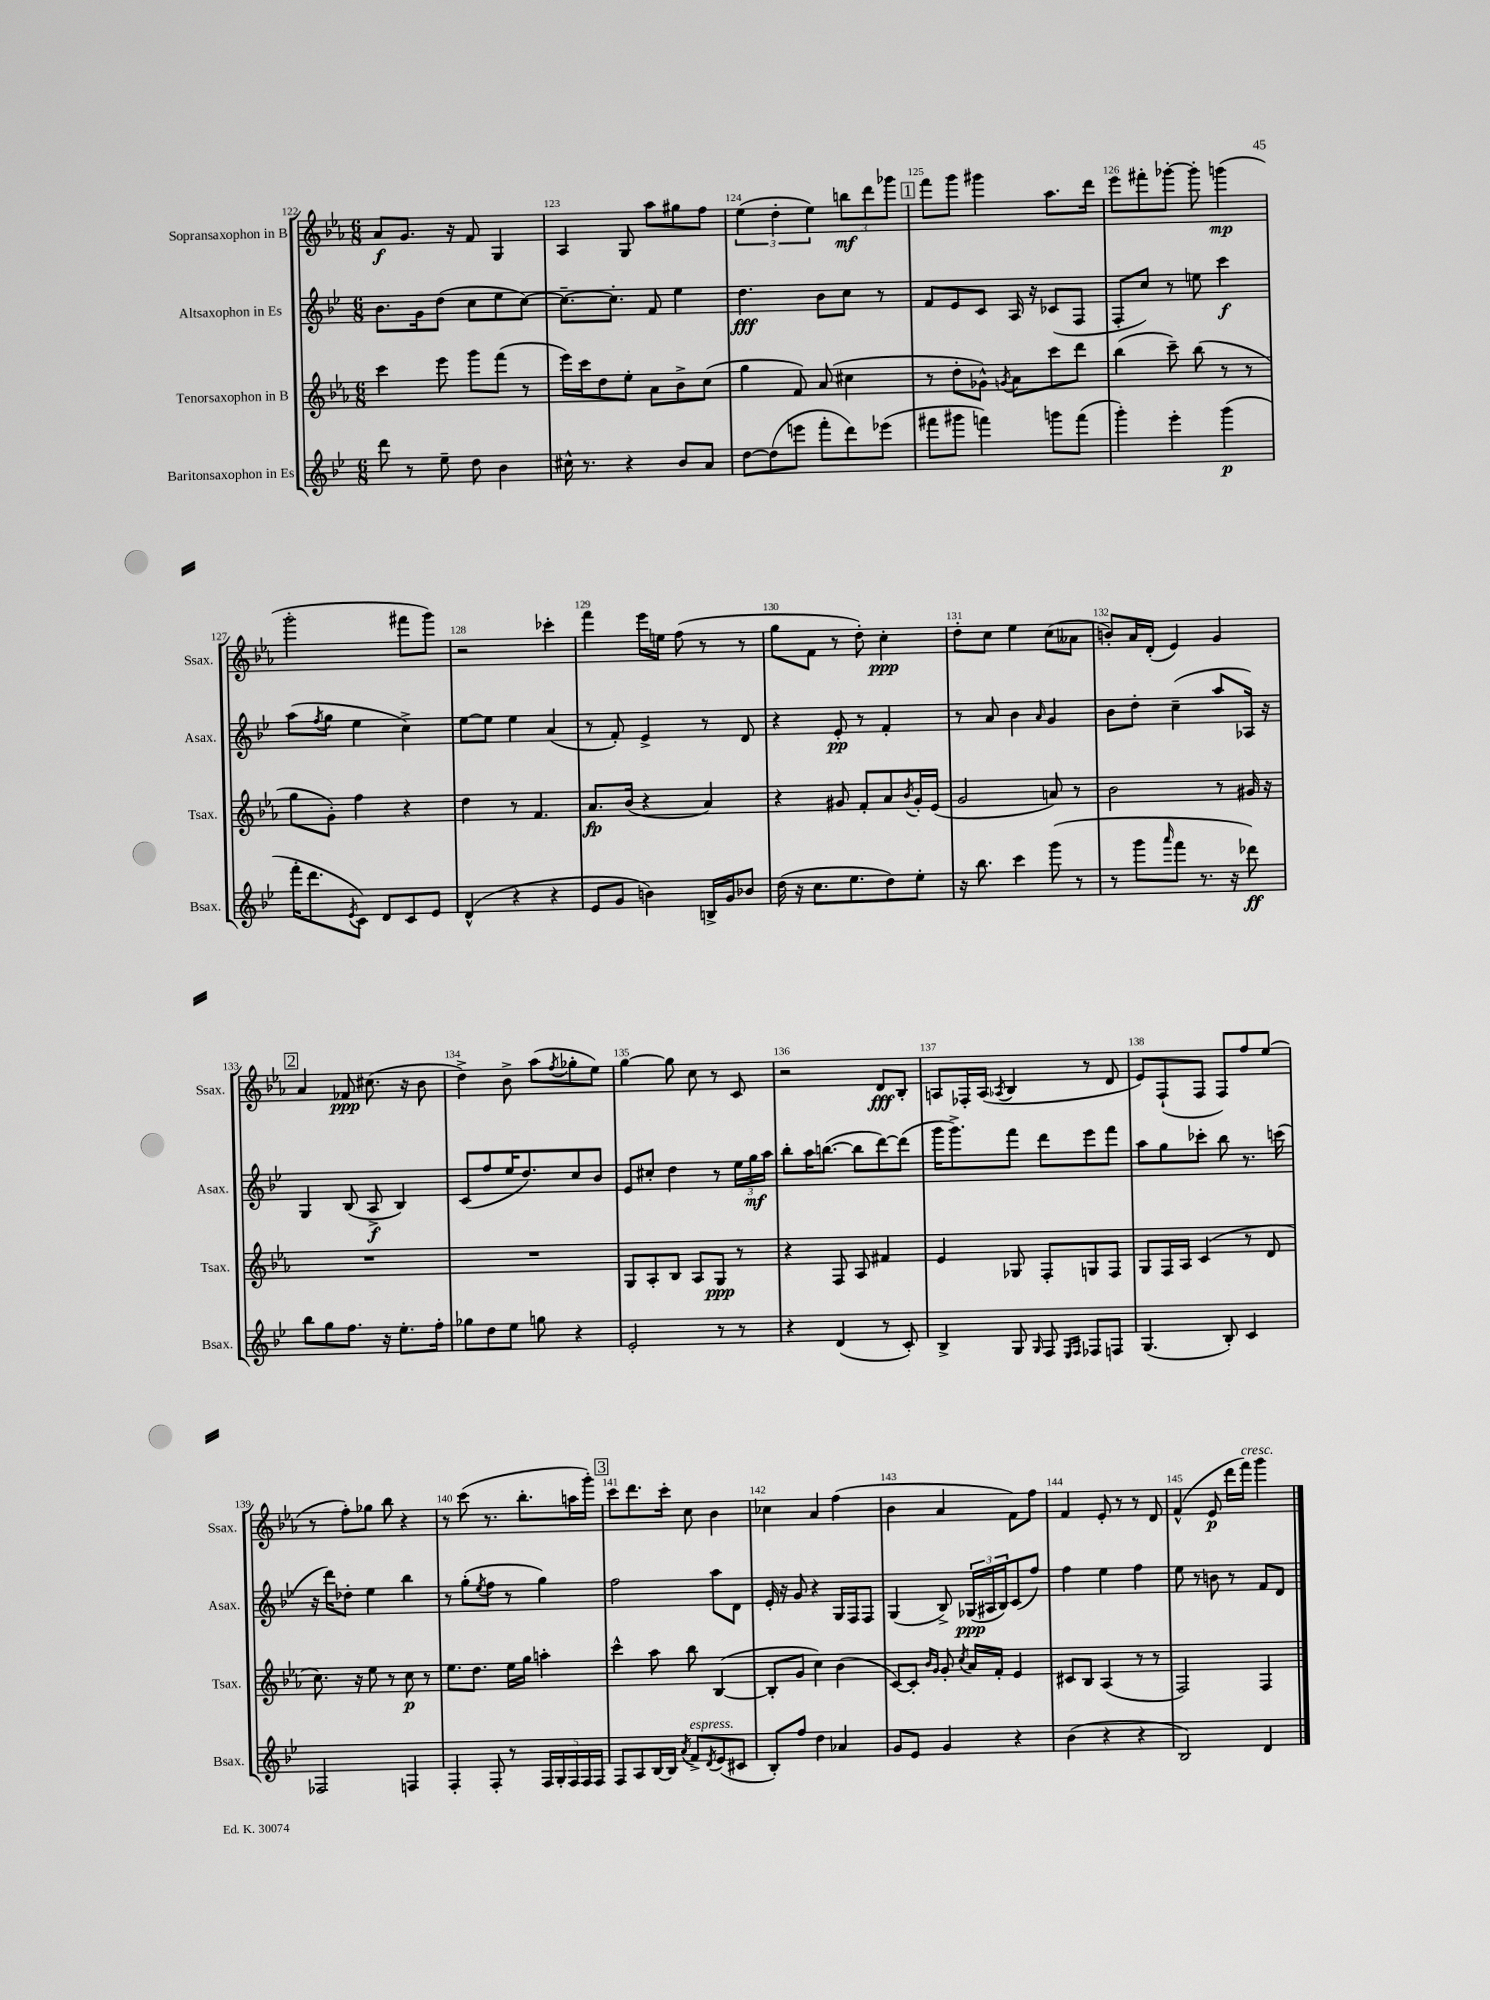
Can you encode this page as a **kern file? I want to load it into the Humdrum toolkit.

**kern	**dynam	**kern	**dynam	**kern	**dynam	**kern	**dynam
*part4	*part4	*part3	*part3	*part2	*part2	*part1	*part1
*staff4	*staff4	*staff3	*staff3	*staff2	*staff2	*staff1	*staff1
*I"Baritonsaxophon in Es	*	*I"Tenorsaxophon in B	*	*I"Altsaxophon in Es	*	*I"Sopransaxophon in B	*
*I'Bsax.	*	*I'Tsax.	*	*I'Asax.	*	*I'Ssax.	*
*clefG2	*	*clefG2	*	*clefG2	*	*clefG2	*
*k[b-e-]	*	*k[b-e-a-]	*	*k[b-e-]	*	*k[b-e-a-]	*
*M6/8	*	*M6/8	*	*M6/8	*	*M6/8	*
=122	=122	=122	=122	=122	=122	=122	=122
8ddd\	.	4ccc\	.	8.b-\L	.	8a-/L	f
8r	.	.	.	.	.	8.g/J	.
.	.	.	.	16g\k	.	.	.
8ee-~\	.	8eee-\	.	(8dd\J	.	.	.
.	.	.	.	.	.	16r	.
8dd\	.	8ggg\L	.	8cc\L	.	8f/	.
4b-\	.	(8fff\J	.	8ee-\	.	4G/	.
.	.	8r	.	[8cc\J)	.	.	.
=123	=123	=123	=123	=123	=123	=123	=123
16cc#X^^\	.	16eee-\LL)	.	8.cc~\L_	.	4A-/	.
8.r	.	16ccc\J	.	.	.	.	.
.	.	8dd\	.	.	.	.	.
.	.	.	.	8.cc'\J]	.	.	.
4r	.	8ee-'\J	.	.	.	8G/	.
.	.	8a-\L	.	8f/	.	8aa-\L	.
8b-/L	.	8b-^\	.	4ee-\	.	8gg#X\	.
8a/J	.	(8cc\J	.	.	.	8ff\J	.
=124	=124	=124	=124	=124	=124	=124	=124
[8dd\L	.	4gg\	.	4.dd\	fff	(6ee-\	.
(8dd\]	.	.	.	.	.	.	.
.	.	.	.	.	.	6dd'\	.
8eeen\J	.	8f/)	.	.	.	.	.
.	.	.	.	.	.	6ee-\)	.
8fff'\L	.	(8a-/	.	8b-\L	.	.	.
8ddd\)	.	4cc#X\	.	8cc\J	.	12bbn\L	mf
.	.	.	.	.	.	12ddd\	.
(8eee-X\J	.	.	.	8r	.	.	.
.	.	.	.	.	.	12ggg-X\J	.
!!LO:REH:place=s1:t=1
=125	=125	=125	=125	=125	=125	=125	=125
8fff#X\L	.	8r	.	8f/L	.	8fff\L	.
8ggg#X\J	.	8dd'\L	.	8e-/	.	8ggg\J	.
4fffn\)	.	8g-X^^\J)	.	8c/J	.	4ggg#X\	.
.	.	8qgn/	.	.	.	.	.
.	.	8a-\L	.	16A/	.	.	.
.	.	.	.	16r	.	.	.
8gggn\L	.	8ccc\	.	(8c-X/L	.	8.aa-\L	.
(8fff\J	.	8ddd\J	.	8F/J	.	.	.
.	.	.	.	.	.	16ddd\Jk	.
=126	=126	=126	=126	=126	=126	=126	=126
4ggg'\)	.	(4bb-\	.	8F'/L	.	8eee-\L	.
.	.	.	.	8cc/J)	.	8fff#X'\	.
4eee-'\	.	8ccc~\)	.	8r	.	[8ggg-X'\J	.
.	.	(8bb-\	.	8een\	.	8ggg-'\]	.
(4ggg\	p	8r	.	4ccc\	f	(4gggn\	mp
.	.	8r	.	.	.	.	.
!!LO:LB:g=z
=127	=127	=127	=127	=127	=127	=127	=127
16fff'\KL	.	8gg\L	.	(8aa\L	.	2ggg'\	.
8.ddd\	.	.	.	.	.	.	.
.	.	.	.	8qff/	.	.	.
.	.	8g'\J)	.	8gg\J	.	.	.
8qe-/	.	.	.	.	.	.	.
8c\J)	.	4ff\	.	4ee-\	.	.	.
8d/L	.	.	.	.	.	.	.
8c/	.	4r	.	4cc^\)	.	8fff#X\L	.
8e-/J	.	.	.	.	.	8ggg\J)	.
=128	=128	=128	=128	=128	=128	=128	=128
(4d^^/	.	4dd\	.	[8ee-\L	.	2r	.
.	.	.	.	8ee-\J]	.	.	.
4r	.	8r	.	4ee-\	.	.	.
.	.	4.f/	.	.	.	.	.
4r	.	.	.	(4a/	.	4ccc-X'\	.
=129	=129	=129	=129	=129	=129	=129	=129
8e-/L	.	8.a-/L	fp	8r	.	4fff\	.
8g/J	.	.	.	8f'/)	.	.	.
.	.	(16b-/Jk	.	.	.	.	.
4bn\)	.	4r	.	4e-^/	.	16eee-\LL	.
.	.	.	.	.	.	16een\JJ	.
.	.	.	.	.	.	(8ff\	.
16Bn^/LL	.	4a-/)	.	8r	.	8r	.
16g/J	.	.	.	.	.	.	.
8b-X/J	.	.	.	8d/	.	8r	.
=130	=130	=130	=130	=130	=130	=130	=130
(16dd\	.	4r	.	4r	.	8gg\L	.
16r	.	.	.	.	.	.	.
8.cc\L	.	.	.	.	.	8f\J	.
.	.	8g#X/	.	8e-'/	pp	8r	.
8.ee-\	.	.	.	.	.	.	.
.	.	8f'/L	.	8r	.	8dd'\)	.
8dd\)	.	8a-/	.	4f'/	.	4cc'\	ppp
.	.	8qb-/	.	.	.	.	.
8ee-'\J	.	16g#'/L	.	.	.	.	.
.	.	(16e-/JJ	.	.	.	.	.
=131	=131	=131	=131	=131	=131	=131	=131
16r	.	2g/	.	8r	.	8dd'\L	.
8.bb-\	.	.	.	.	.	.	.
.	.	.	.	8a/	.	8cc\J	.
4ccc\	.	.	.	4b-\	.	4ee-\	.
.	.	.	.	16qqa/	.	.	.
(8ggg\	.	8an/)	.	4g/	.	(8cc\L	.
8r	.	8r	.	.	.	8a--X\J	.
=132	=132	=132	=132	=132	=132	=132	=132
8r	.	2b-\	.	8b-\L	.	8bn'/L)	.
8ggg\L	.	.	.	8dd'\J	.	16a-/L	.
.	.	.	.	.	.	(16d'/JJ	.
16qqaaa/	.	.	.	.	.	.	.
8fff\J	.	.	.	(4cc~\	.	4e-/)	.
8.r	.	.	.	.	.	.	.
.	.	8r	.	8aa/L	.	4g/	.
16r	.	.	.	.	.	.	.
8ddd-X\)	ff	16g#X/	.	16A-X/Jk)	.	.	.
.	.	16r	.	16r	.	.	.
!!LO:LB:g=z
!!LO:REH:place=s1:t=2
=133	=133	=133	=133	=133	=133	=133	=133
8bb-\L	.	2.r	.	4G/	.	4a-/	.
8gg\	.	.	.	.	.	.	.
8.ff\J	.	.	.	(8B-/	.	8f-X/	ppp
.	.	.	.	8A^/	f	(8.cc#X\	.
16r	.	.	.	.	.	.	.
8.ee-'\L	.	.	.	4B-/)	.	.	.
.	.	.	.	.	.	16r	.
.	.	.	.	.	.	8b-\	.
16ff'\Jk	.	.	.	.	.	.	.
=134	=134	=134	=134	=134	=134	=134	=134
8gg-X\L	.	2.r	.	(8c/L	.	4dd^\)	.
8dd\	.	.	.	8ff/	.	.	.
8ee-\J	.	.	.	16ee-/K	.	8b-^\	.
.	.	.	.	8.dd/)	.	.	.
8ggn\	.	.	.	.	.	(8aa-\L	.
.	.	.	.	.	.	8qff/	.
4r	.	.	.	8cc/	.	8gg-X'\	.
.	.	.	.	8b-/J	.	8ee-\J)	.
=135	=135	=135	=135	=135	=135	=135	=135
2e-'/	.	8G/L	.	8e-/L	.	[4gg\	.
.	.	8A-'/	.	8cc#X'/J	.	.	.
.	.	8B-/J	.	4dd\	.	8gg\]	.
.	.	8A-/L	.	.	.	8cc\	.
8r	.	8G/J	ppp	8r	.	8r	.
8r	.	8r	.	24ee-\LL	.	8c/	.
.	.	.	.	24gg\	mf	.	.
.	.	.	.	24aa\JJ	.	.	.
=136	=136	=136	=136	=136	=136	=136	=136
4r	.	4r	.	8bb-'\L	.	2r	.
.	.	.	.	16aa\K	.	.	.
.	.	.	.	([8.bbn\J	.	.	.
(4d/	.	8F/	.	.	.	.	.
.	.	8A-/	.	8bb\L]	.	.	.
8r	.	4f#X/	.	[8ddd\)	.	8d/L	fff
8c'/)	.	.	.	(8ddd\J]	.	8B-'/J	.
=137	=137	=137	=137	=137	=137	=137	=137
4B-^/	.	4e-/	.	16ggg\KL	.	8An/L	.
.	.	.	.	8.ggg^\)	.	.	.
.	.	.	.	.	.	16F-X'/L	.
.	.	.	.	.	.	(16A/JJ	.
.	.	.	.	.	.	8qA-X/	.
8G/	.	8G-X/	.	8fff\J	.	4B-/	.
16qqG/	.	.	.	.	.	.	.
8F/	.	8F'/L	.	8ddd\L	.	.	.
16qqE-/LL	.	.	.	.	.	.	.
16qqF/JJ	.	.	.	.	.	.	.
8F-X/L	.	8Gn/	.	8eee-\	.	8r	.
8Fn/J	.	8F/J	.	8fff\J	.	8d/	.
=138	=138	=138	=138	=138	=138	=138	=138
(4.G/	.	8G/L	.	8aa\L	.	8e-/L)	.
.	.	16F/L	.	8gg\	.	(8F`/	.
.	.	16A-/JJ	.	.	.	.	.
.	.	(4c/	.	8ccc-X'\J	.	8F/J	.
8B-'/)	.	.	.	8bb-\	.	8F/L)	.
4c/	.	8r	.	8.r	.	8ff/	.
.	.	8d/	.	.	.	(8ee-/J	.
.	.	.	.	(16cccn\	.	.	.
!!LO:LB:g=z
=139	=139	=139	=139	=139	=139	=139	=139
2F-X/	.	8.cc\)	.	16r	.	8r	.
.	.	.	.	16ddd\KL)	.	.	.
.	.	.	.	8dd-X'\J	.	8ff'\L)	.
.	.	16r	.	.	.	.	.
.	.	8ee-\	.	4ee-\	.	8gg-X\J	.
.	.	8r	.	.	.	8bb-\	.
4Fn/	.	8cc\	p	4bb-\	.	4r	.
.	.	8r	.	.	.	.	.
=140	=140	=140	=140	=140	=140	=140	=140
4F'/	.	8.ee-\L	.	8r	.	8r	.
.	.	.	.	(8gg'\L	.	(8ccc\	.
.	.	8.dd\J	.	.	.	.	.
.	.	.	.	8qee-/	.	.	.
8F'/	.	.	.	8ff\J	.	8.r	.
8r	.	16ee-\LL	.	8r	.	.	.
.	.	16gg\JJ	.	.	.	8.bb-'\L	.
20F/LL	.	4aan'\	.	4gg\)	.	.	.
20G'/	.	.	.	.	.	.	.
20F/	.	.	.	.	.	.	.
.	.	.	.	.	.	16aan\L	.
20F/	.	.	.	.	.	.	.
.	.	.	.	.	.	16ggg'\JJ)	.
20F/JJ	.	.	.	.	.	.	.
!!LO:REH:place=s1:t=3
=141	=141	=141	=141	=141	=141	=141	=141
8F/L	.	4ccc^^\	.	2ff\	.	8ccc\L	.
8A/	.	.	.	.	.	8.ddd\	.
[16B-/L	.	8aa-\	.	.	.	.	.
16B-/JJ]	.	.	.	.	.	16ccc'\Jk	.
8qa/	.	.	.	.	.	.	.
!LO:TX:a:i:t=espress.	!	!	!	!	!	!	!
8f^/L	.	8bb-\	.	.	.	8cc\	.
8qd/	.	.	.	.	.	.	.
(8e-/	.	([4B-/	.	8aa\L	.	4b-\	.
8c#X/J	.	.	.	8d\J	.	.	.
=142	=142	=142	=142	=142	=142	=142	=142
8B-'/L)	.	8B-'/L]	.	16e-'/	.	4cc-X\	.
.	.	.	.	16r	.	.	.
8ff/J	.	8g/J	.	8g/	.	.	.
4dd\	.	4cc\)	.	4r	.	4a-/	.
4a-X/	.	(4b-\	.	16G/LL	.	(4ff\	.
.	.	.	.	16F/J	.	.	.
.	.	.	.	8F/J	.	.	.
=143	=143	=143	=143	=143	=143	=143	=143
8g/L	.	[8c/L)	.	(4G/	.	4b-\	.
8e-/J	.	8c'/J]	.	.	.	.	.
.	.	16qqb-/LL	.	.	.	.	.
.	.	16qqg/JJ	.	.	.	.	.
4g/	.	8g'/	.	8B-^/)	.	4a-/	.
.	.	8qcc/	.	.	.	.	.
.	.	16a-/LL	.	(24G-X/LL	ppp	.	.
.	.	.	.	24A#X/	.	.	.
.	.	16f'/JJ	.	.	.	.	.
.	.	.	.	24B-/J)	.	.	.
4r	.	4e-/	.	(8c/	.	8f\L)	.
.	.	.	.	8ff/J)	.	8ff\J	.
=144	=144	=144	=144	=144	=144	=144	=144
(4b-\	.	8c#X/L	.	4ff\	.	4f/	.
.	.	8B-/J	.	.	.	.	.
4r	.	(4A-/	.	4ee-\	.	8e-'/	.
.	.	.	.	.	.	8r	.
4r	.	8r	.	4ff\	.	8r	.
.	.	8r	.	.	.	8d/	.
=145	=145	=145	=145	=145	=145	=145	=145
2B-/)	.	2F/)	.	8ee-\	.	(4f^^/	.
.	.	.	.	8r	.	.	.
.	.	.	.	8bn\	.	8e-/	p
.	.	.	.	8r	.	16ddd\LL	.
!	!	!	!	!	!	!LO:TX:a:i:t=cresc.	!
.	.	.	.	.	.	16fff\JJ)	.
4d/	.	4F/	.	8f/L	.	4ggg\	.
.	.	.	.	8d/J	.	.	.
==	==	==	==	==	==	==	==
*-	*-	*-	*-	*-	*-	*-	*-
